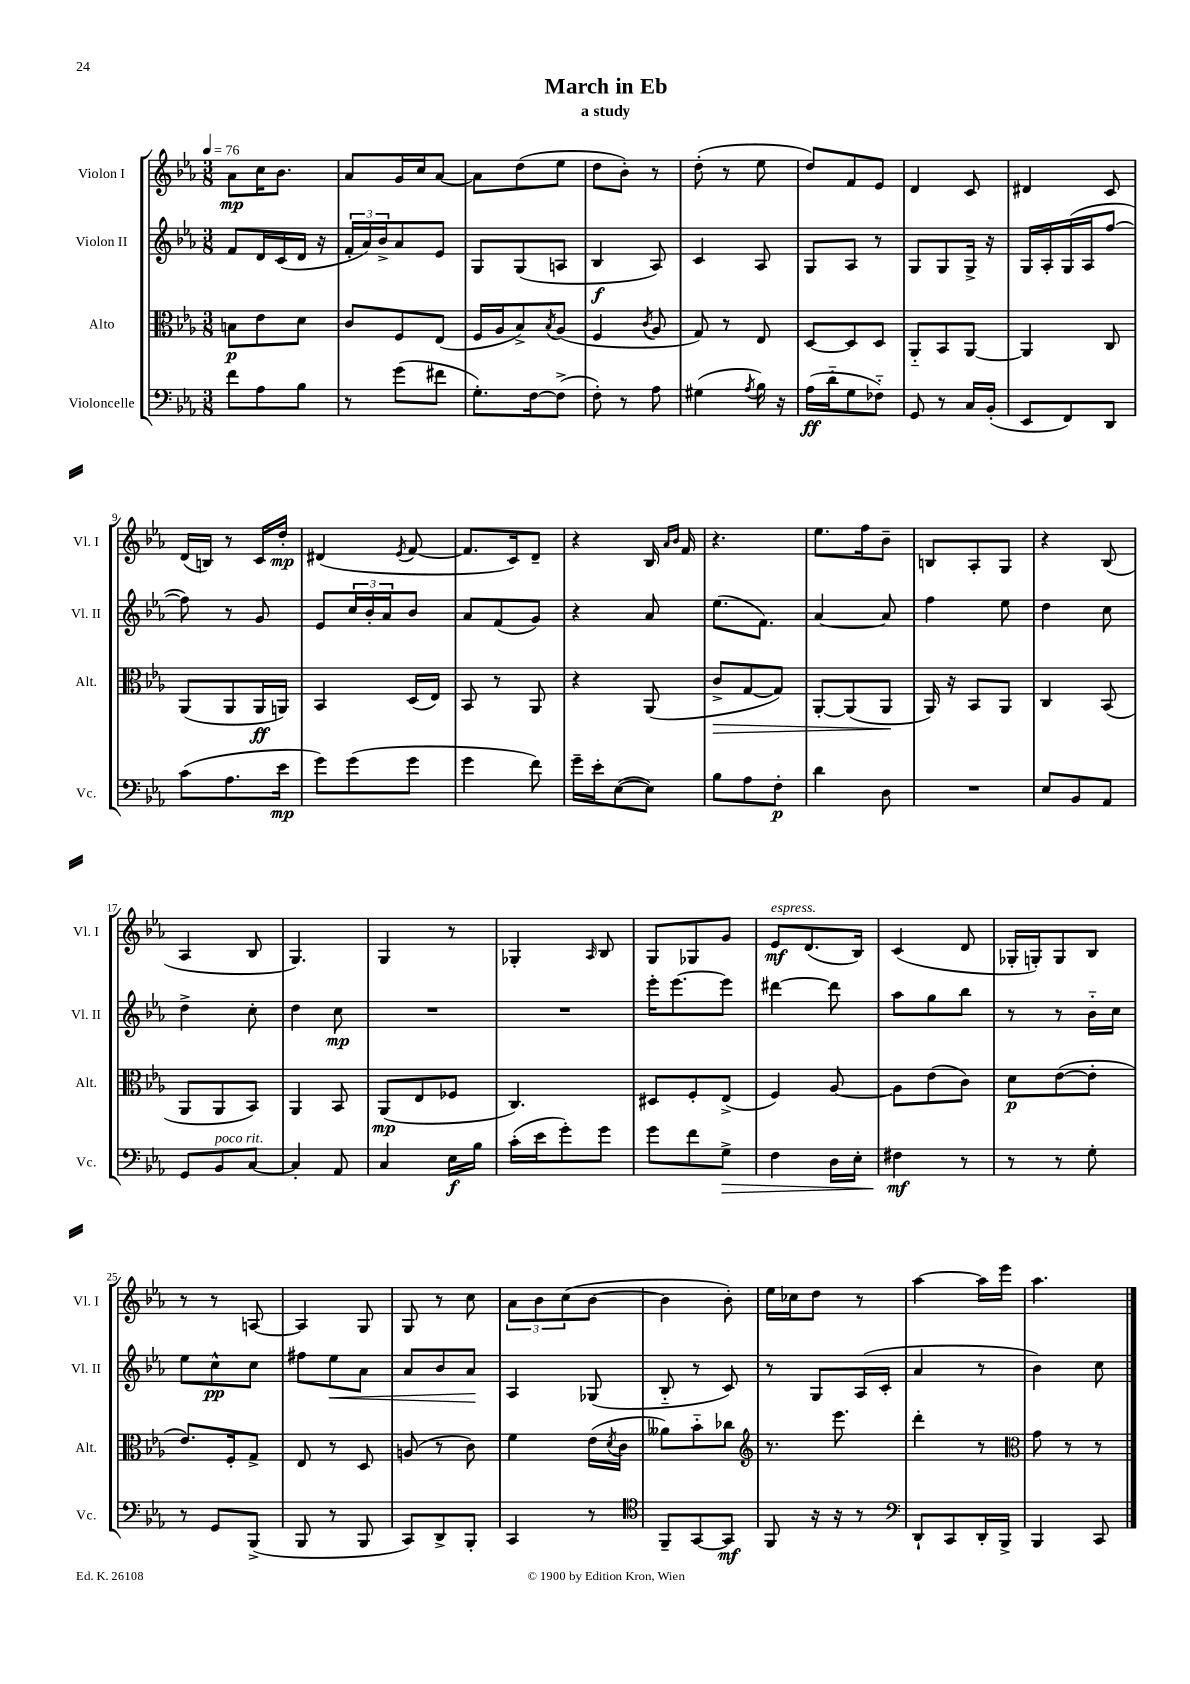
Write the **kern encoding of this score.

**kern	**kern	**kern	**kern
*staff4	*staff3	*staff2	*staff1
*clefF4	*clefC3	*clefG2	*clefG2
*k[b-e-a-]	*k[b-e-a-]	*k[b-e-a-]	*k[b-e-a-]
*M3/8	*M3/8	*M3/8	*M3/8
*MM76	*MM76	*MM76	*MM76
8f	8B	8f	8a-
8A-	8e-	16d	16cc
.	.	(16c	8.b-
8B-	8d	16d	.
.	.	16r	.
=	=	=	=
8r	8c	24f'	8a-
.	.	24a-)	.
.	.	24b-^	.
(8g	8F	8a-	16g
.	.	.	16cc
8f#	(8E-	8e-	[8a-
=	=	=	=
8.G')	16F	8G	8a-]
.	16A-	.	.
.	8B-^)	(8G	(8dd
[16F	.	.	.
.	8qB-	.	.
(8F^]	(8A-	8A	8ee-
=	=	=	=
8F')	4F	4B-	8dd
8r	.	.	8b-')
.	8qc	.	.
8A-	8A-	8A-)	8r
=	=	=	=
(4G#	8G)	4c	(8dd'
.	8r	.	8r
8qA-	.	.	.
16B-)	8E-	8A-	8ee-
16r	.	.	.
=	=	=	=
(16A-	[8D	8G	8dd)
16d'~	.	.	.
8G	8D]	8A-	8f
8F-'~)	8D	8r	8e-
=	=	=	=
8GG	8AA-'~	8G	4d
8r	8BB-	8G	.
16C	[8AA-	16G^	8c
(16BB-'	.	16r	.
=	=	=	=
8EE-	4AA-]	16G	4d#
.	.	16A-'	.
8FF)	.	(16G	.
.	.	16A-	.
8DD	8C	[8ff	8c
=	=	=	=
(8c	(8AA-	8ff])	(16d
.	.	.	16B)
8.A-	8AA-	8r	8r
.	16AA-	8g	16c
16e-	16AA)	.	16dd'
=	=	=	=
8g)	4BB-	8e-	(4d#
(8g	.	24cc	.
.	.	24b-'	.
.	.	24a-	.
.	.	.	8qe-
8g	(16D	8b-	[8f
.	16E-)	.	.
=	=	=	=
4g	8BB-	8a-	8.f]
.	8r	(8f	.
.	.	.	16c)
8f)	8AA-	8g)	8d~
=	=	=	=
16g~	4r	4r	4r
16e-'	.	.	.
([8E-	.	.	.
8E-])	(8AA-	8a-	16B-
.	.	.	16qqa-
.	.	.	16qqb-
.	.	.	16f
=	=	=	=
8B-	8c^	(8.ee-	4.r
8A-	[8G	.	.
.	.	8.f)	.
8F'	8G])	.	.
=	=	=	=
4d	[8AA-'	[4a-	8.ee-
.	(8AA-]	.	.
.	.	.	16ff
8D	8AA-	8a-]	8b-~
=	=	=	=
4.r	16AA-)	4ff	8B
.	16r	.	.
.	8BB-	.	8A-'
.	8AA-	8ee-	8G
=	=	=	=
8E-	4C	4dd	4r
8BB-	.	.	.
8AA-	(8BB-	8cc	(8B-
=	=	=	=
8GG	8AA-	4dd^	4A-
8BB-	8AA-	.	.
[8C	8BB-)	8cc'	8B-
=	=	=	=
4C']	4AA-	4dd	4.G)
8AA-	8BB-	8cc	.
=	=	=	=
4C	(8AA-	4.r	4G
.	8E-	.	.
16E-	8F-	.	8r
16B-	.	.	.
=	=	=	=
(16c'	4.C)	4.r	4G-'
16e-	.	.	.
8g')	.	.	.
.	.	.	16qqA-
8g	.	.	8B-
=	=	=	=
8g	8D#	16eee-'	8G
.	.	[8.eee-	.
8f	8F'	.	8G-
8G^	(8E-^	8eee-]	8g
=	=	=	=
4F	4F)	[4ddd#	8e-
.	.	.	(8.d
16D	[8A-	8ddd#]	.
16E-'	.	.	16B-)
=	=	=	=
4F#	8A-]	8aa-	(4c
.	(8e-	8gg	.
8r	8c)	8bb-	8d
=	=	=	=
8r	8d	8r	16G-'
.	.	.	16G')
8r	([8e-	8r	8G
8G'	8e-']	16b-'~	8B-
.	.	16cc	.
=	=	=	=
8r	8.e-)	8ee-	8r
8GG	.	8cc^^	8r
.	16F'	.	.
(8BBB-^	8G^	8cc	[8A
=	=	=	=
8BBB-	8E-	8ff#	4A]
8r	8r	8ee-	.
8BBB-	8D	8a-	8G
=	=	=	=
8CC)	(8A	8a-	8G
8DD^	8r	8b-	8r
8BBB-'	8c)	8a-	8cc
=	=	=	=
4CC	4f	4A-	12a-
.	.	.	12b-
.	.	.	(12cc
8r	(16e-	(8G-	[8b-
.	8qd	.	.
.	16c	.	.
=	=	=	=
*clefC4	*	*	*
8FF~	8a--)	8B-'~	4b-]
[8GG	8b-'~	8r	.
8GG]	8cc-	8c)	8b-')
=	=	=	=
*	*clefG2	*	*
8FF	8.r	8r	16ee-
.	.	.	16cc-
16r	.	8G	8dd
16r	8.eee-	.	.
8r	.	(16A-	8r
.	.	16c'	.
=	=	=	=
*clefF4	*	*	*
8DD`	4ddd'	4a-	[4aa-
8CC	.	.	.
16DD'	8r	8r	16aa-]
16BBB-^	.	.	16eee-
=	=	=	=
*	*clefC3	*	*
4BBB-	8g	4b-)	4.aa-
.	8r	.	.
8CC	8r	8cc	.
==	==	==	==
*-	*-	*-	*-
